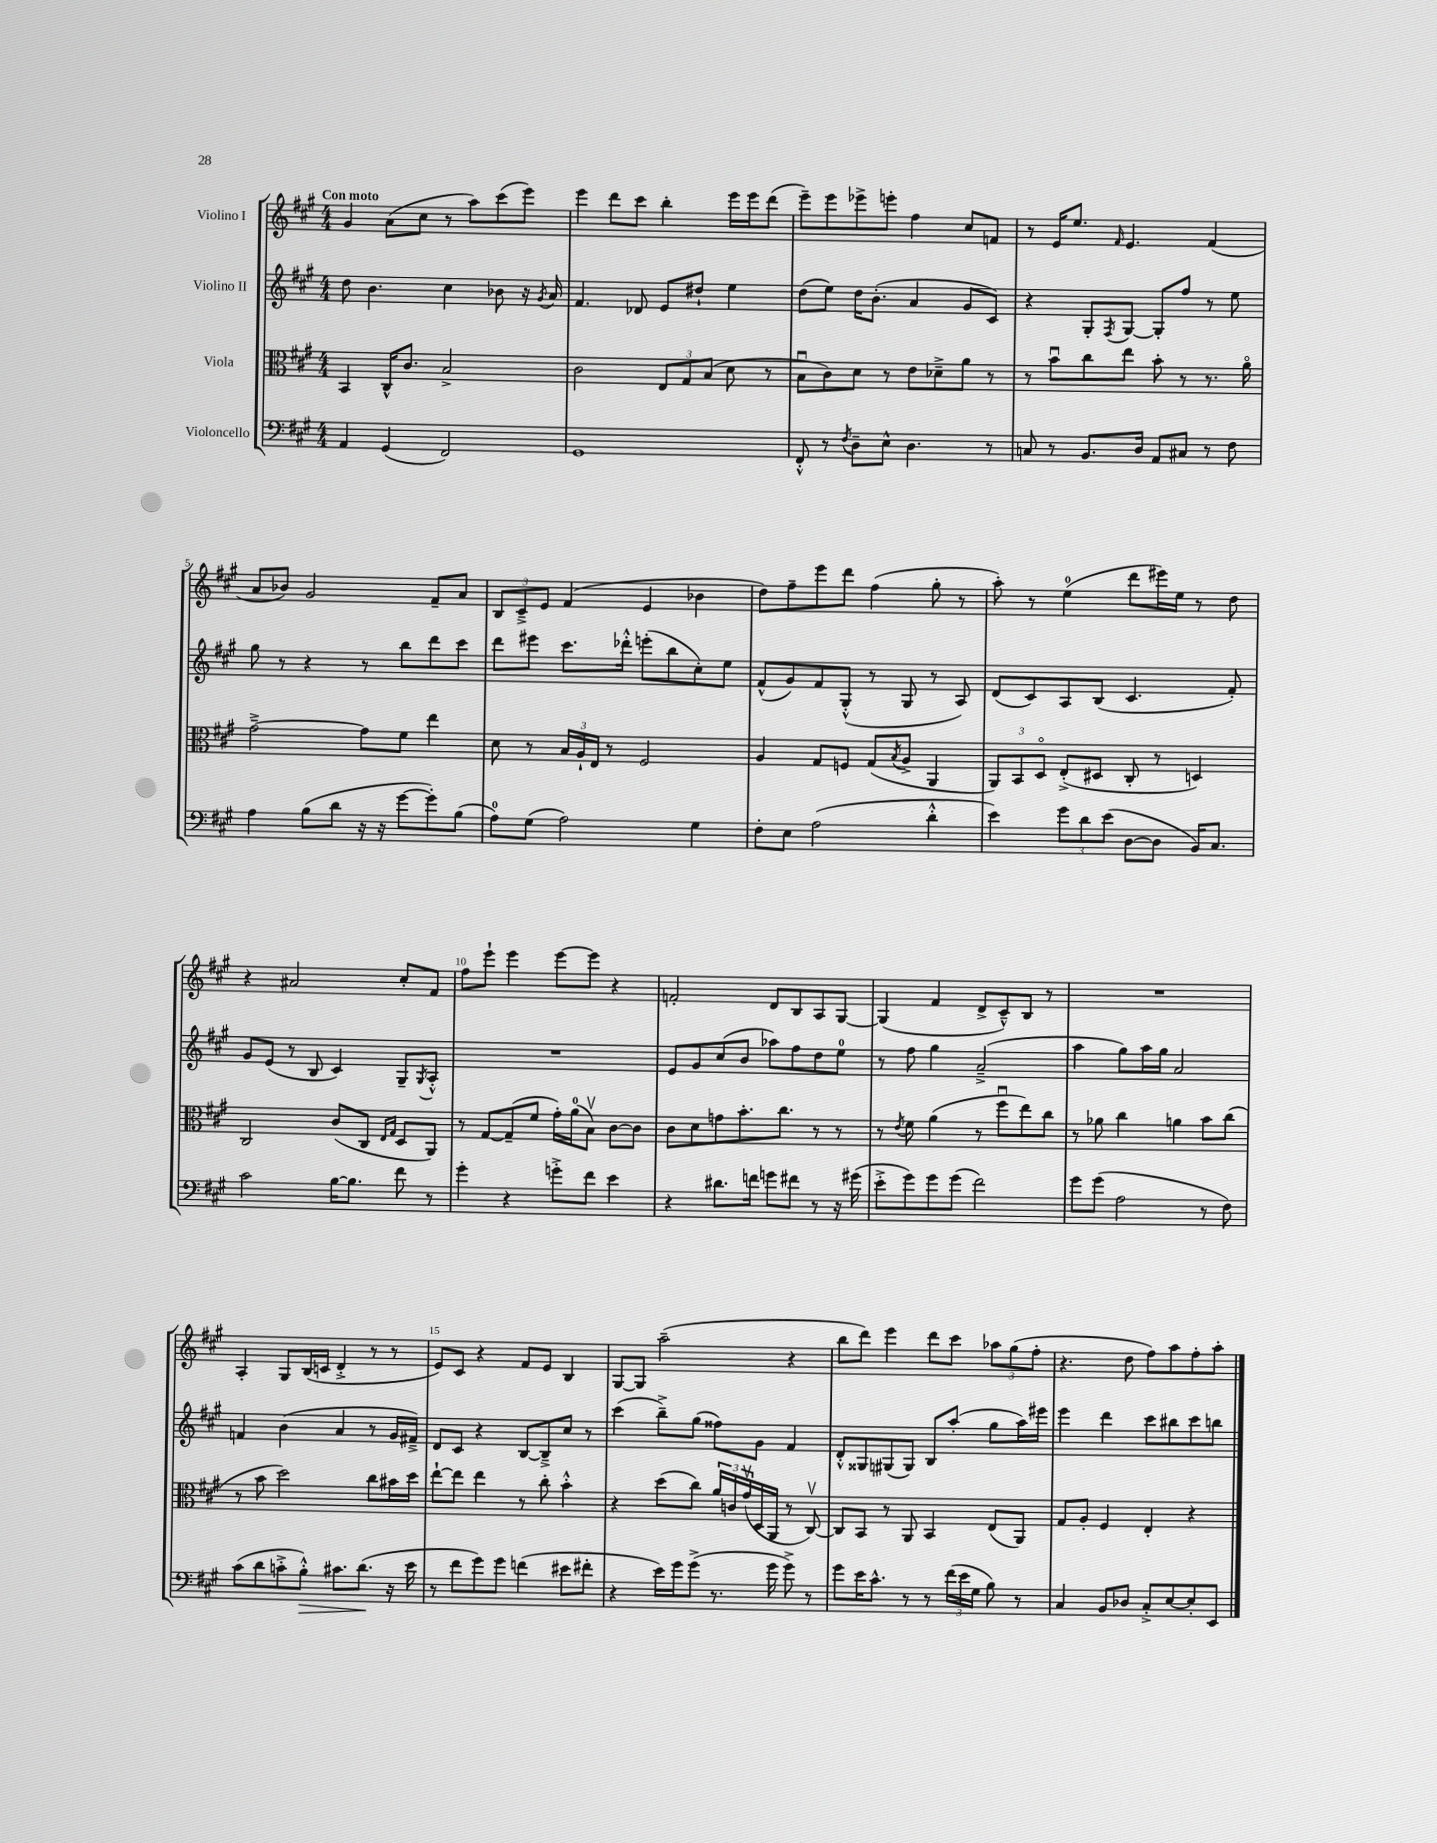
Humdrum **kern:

**kern	**kern	**kern	**kern
*staff4	*staff3	*staff2	*staff1
*clefF4	*clefC3	*clefG2	*clefG2
*k[f#c#g#]	*k[f#c#g#]	*k[f#c#g#]	*k[f#c#g#]
*M4/4	*M4/4	*M4/4	*M4/4
4AA	4BB	8dd	4g#
.	.	4.b	.
(4GG#	16C#^^	.	(8a
.	8.c#	.	.
.	.	.	8cc#
2FF#)	2B^	4cc#	8r
.	.	.	8aa)
.	.	8b-	(8ccc#
.	.	16r	8eee)
.	.	8qg#	.
.	.	16a	.
=	=	=	=
1GG#	2c#	4.f#	4eee
.	.	.	8ddd
.	.	8d-	8ccc#
.	12E	8e	4bb'
.	12G#	.	.
.	.	8dd#`	.
.	(12B	.	.
.	8d	4ee	16eee
.	.	.	16eee
.	8r	.	(8ddd
=	=	=	=
8FF#'^^	8Bu	(8dd	8eee~)
8r	8c#)	8ee)	8eee
8qF#	.	.	.
8D~	8d	16dd	8eee-^
.	.	(8.b'	.
8E^^	8r	.	8eee'
4.D	8e	4a	4ff#
.	8d-~^	.	.
.	8a	8g#	8cc#
8r	8r	8c#)	8f
=	=	=	=
8C	8r	4r	8r
8r	8bu	.	16e
.	.	.	8.ee
8.BB	8cc#	8G#'	.
.	.	8qF#	16qqf#
.	8ee	[8G#	4.e
16D	.	.	.
8AA	8b'	8G#']	.
8C#	8r	8ff#	.
8r	8.r	8r	(4f#
8F#	.	8ee	.
.	16ao	.	.
=	=	=	=
4A	[2g#~^	8gg#	8a
.	.	8r	8b-)
(8B	.	4r	2g#
8d	.	.	.
16r	8g#]	8r	.
16r	.	.	.
[8g#	8f#	8bb	.
8g#'])	4ee	8ddd	8f#~
(8B	.	8ccc#	8a
=	=	=	=
8A)	8d	8ddd	12B
.	.	.	12c#~^
(8G#	8r	8eee#	.
.	.	.	12e
2A)	24B	8.ccc#	(4f#
.	24A`	.	.
.	24E	.	.
.	8r	.	.
.	.	16ddd-'^^	.
.	2F#	(8eee'	4e
.	.	8bb	.
4G#	.	8cc#')	4b-
.	.	8ee	.
=	=	=	=
8F#'	4A	(8f#^^	8dd)
8E	.	8g#)	8ff#~
(2A	8G#	8f#	8eee
.	8F	(8G#'^^	8ddd
.	(8G#	8r	(4ff#
.	8qB	.	.
.	8A^	8G#	.
4d'^^	4AA	8r	8gg#'
.	.	8A)	8r
=	=	=	=
4e)	12AA)	(8d	8aa')
.	12BB	.	.
.	.	8c#)	8r
.	12Do	.	.
12g#	(8E'^	8A	(4ee
12d	.	.	.
.	8D#	(8B	.
(12e	.	.	.
[8D	8C#'	4.c#	8ddd
8D]	8r	.	16eee#)
.	.	.	16ee
16BB)	4D)	.	8r
8.C#	.	.	.
.	.	8f#')	8dd
=	=	=	=
2c#	2C#	8g#	4r
.	.	(8e	.
.	.	8r	2a#
.	.	8B	.
[16B	(8c#	4c#)	.
8.B]	.	.	.
.	8C#	.	.
.	16qqE	.	.
.	16qqG#	.	.
8f#	8D	8G#~	8cc#'
.	.	8qG#	.
8r	8AA)	8A'^^	8f#
=	=	=	=
4g#'	8r	1r	8ff#
.	[8G#	.	8eee`
4r	(8G#~]	.	4eee
.	8f#	.	.
8g'^	16g#')	.	[8eee
.	(16a	.	.
8f#	8Bv)	.	8eee]
4e	[8c#	.	4r
.	8c#]	.	.
=	=	=	=
4r	8c#	8e	2f'
.	8d	8g#	.
8.d#	8g	(8cc#	.
.	8.b'	8b	.
16f	.	.	.
8g	.	8aa-)	8d
.	8.cc#	.	.
8f#	.	8ff#	8B
8r	8r	8dd	8A
16r	8r	8ee	[8G#
(16g#	.	.	.
=	=	=	=
8e'^	8r	8r	(4G#]
.	8qe	.	.
8g#)	8f#	8ff#	.
8g#	(4a	4gg#	4f#
(8g#	.	.	.
2f#)	8r	(2a~^	8d^
.	8ff#u	.	8c#~^^)
.	8ee)	.	8B
.	8cc#	.	8r
=	=	=	=
8g#	8r	4aa	1r
(8g#	8a-	.	.
2A	4cc#	8gg#)	.
.	.	16aa	.
.	.	16gg#	.
.	4a	2a	.
8r	8b	.	.
8F#)	(8cc#	.	.
=	=	=	=
(8c#	8r	4f	4A'
8d	8b	.	.
8c'^	2dd)	(4b	8G#
8B'^^)	.	.	(16B
.	.	.	16c
8.c#	.	4a	4d'^
(8.d	.	.	.
.	8cc#	8r	8r
16r	16b#	16g#	8r
16e	16dd	16f#~^)	.
=	=	=	=
8r	[8ee`	8d	8e)
8f#	8ee]	8c#	8c#
8g#)	4ee	4r	4r
8g#	.	.	.
(4f	8r	[8B	8f#
.	8cc#'	8B~^]	8e
8e#	4b'^^	8cc#	4B
8f#'	.	8r	.
=	=	=	=
4r	4r	(4ccc#	[8G#
.	.	.	8G#]
16e)	(8dd	8bb~^)	(2aa~
16g#	.	.	.
(8g#^	8cc#)	(8gg#	.
8.r	24a	8ff##)	.
.	24c	.	.
.	(24g#v	.	.
.	16D	8g#	.
16g#	16AA	.	.
8g#^)	8r	4f#	4r
8r	[8C#v)	.	.
=	=	=	=
8g#	8C#]	8d'^^	8bb
16e	8BB	8G##	8ddd)
8.c#^^	.	.	.
.	8r	(8G#	4eee
8r	8AA	8G#)	.
8r	4BB	8B	8ddd
(24f#	.	(8aa'	8ccc#
24e	.	.	.
24G#	.	.	.
8B)	(8E	8gg#	12aa-
.	.	.	(12gg#
8r	8AA)	16aa)	.
.	.	.	12ff#'
.	.	16eee#	.
=	=	=	=
4C#	8G#	4eee	4.r
.	8A'	.	.
8BB	4F#	4ddd	.
8D-	.	.	8dd
8C#'^	4E'	8ccc#	8ff#)
[8E	.	8bb#	8aa
8E']	4r	8ccc#	8ff#'
8EE	.	8bb	8aa'
==	==	==	==
*-	*-	*-	*-
